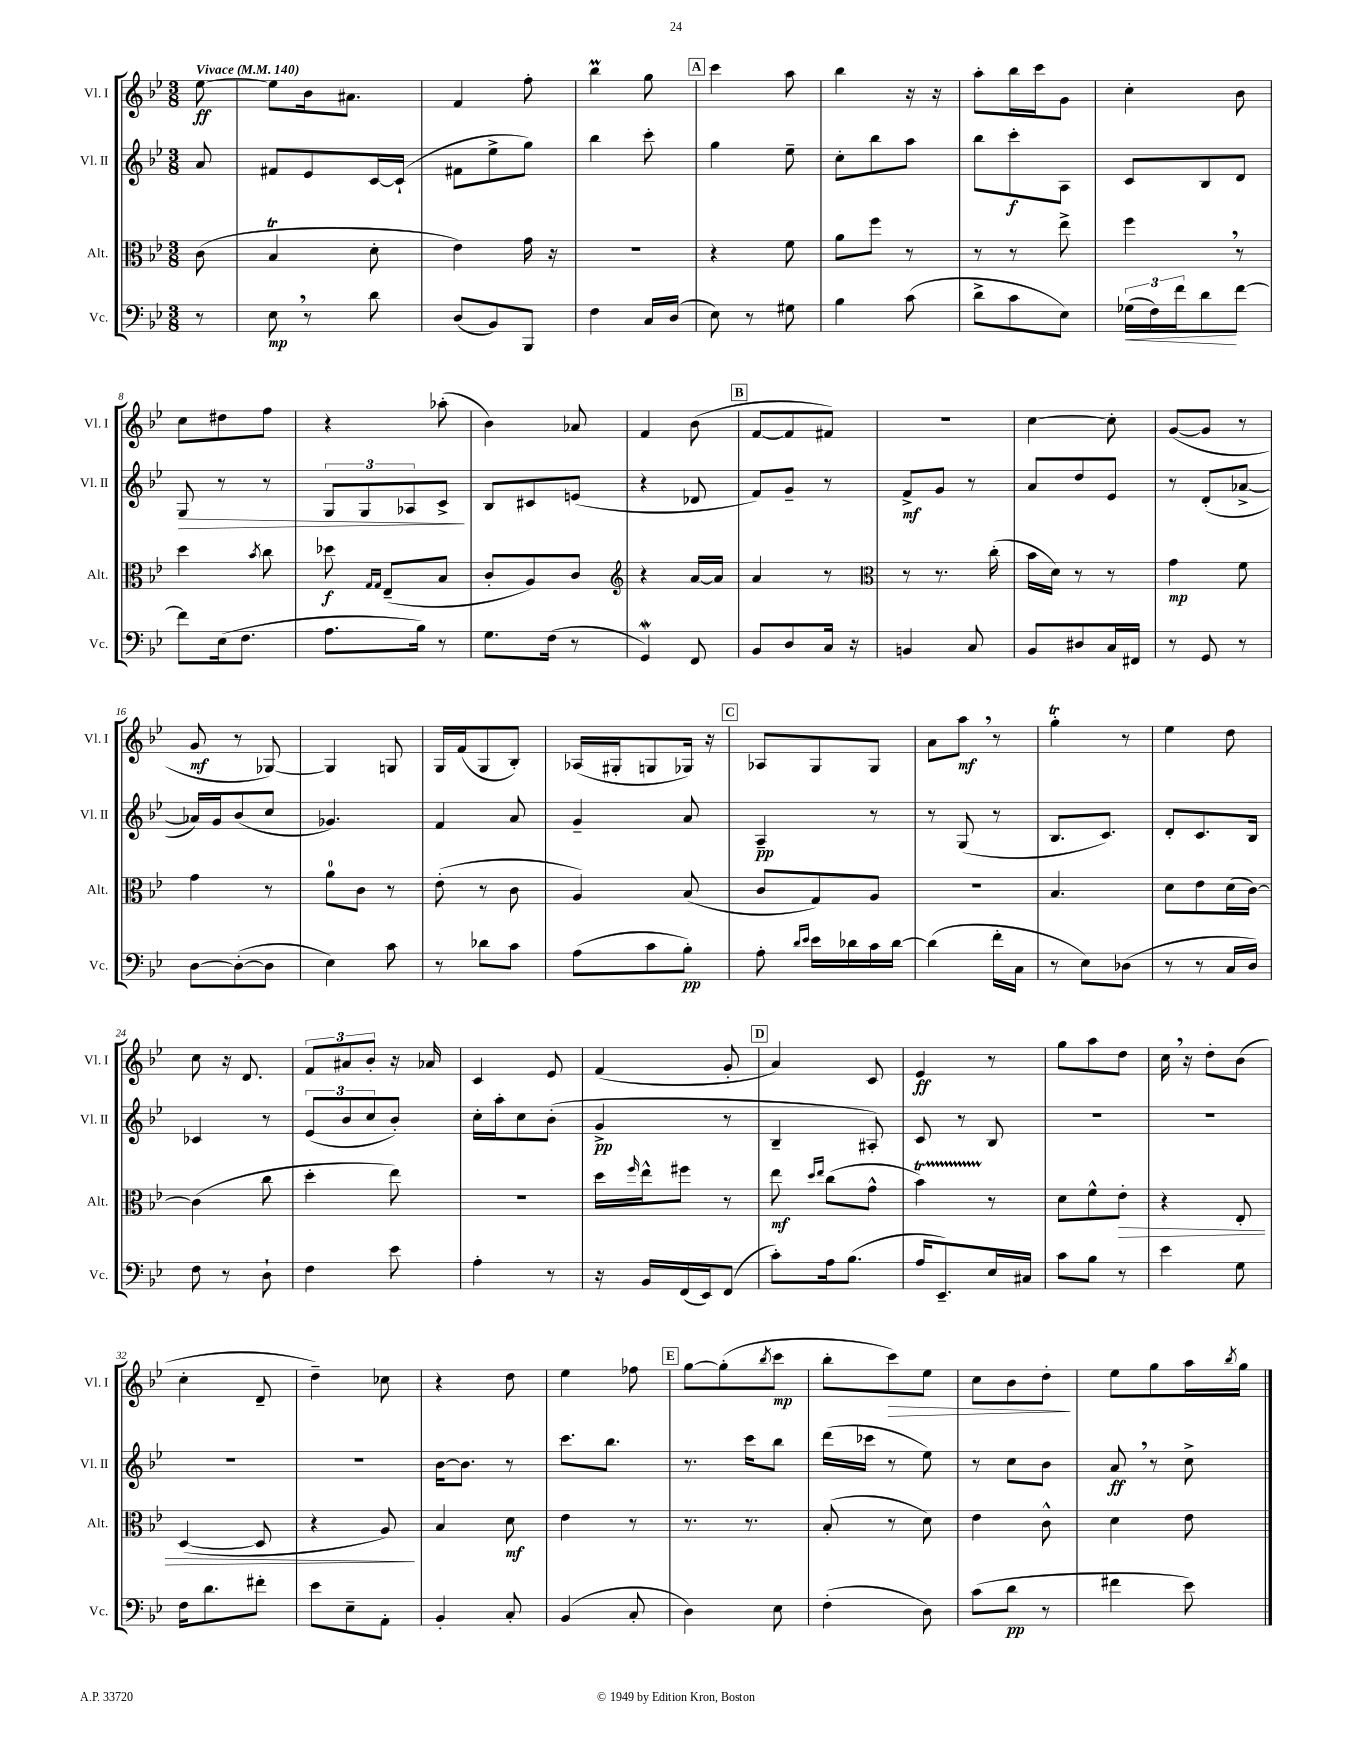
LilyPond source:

<<
\new StaffGroup <<
\new Staff = "s0" \with { instrumentName = "Vl. I" shortInstrumentName = "Vl. I" } {
    \clef treble \key bes \major \numericTimeSignature \time 3/8 \partial 8 \tempo "Vivace" 4 = 140
    ees''8~\ff |
    ees''8 bes'16 ais'8. |
    f'4 f''8-. |
    bes''4\prall g''8 |
    \mark \markup { \box "A" } c'''4 a''8 |
    bes''4 r16 r16 |
    a''8-. bes''16 c'''16 g'8 |
    c''4-. bes'8 |
    c''8 dis''8 f''8 |
    r4 aes''8-.( |
    bes'4) aes'8 |
    f'4 bes'8( |
    \mark \markup { \box "B" } f'8~ f'8 fis'8) |
    R4. |
    c''4~ c''8-. |
    g'8~( g'8 r8 |
    g'8\mf r8 ges8~) |
    ges4 g8 |
    g16 f'16( g8 bes8-.) |
    aes16( gis16-. g8 ges16) r16 |
    \mark \markup { \box "C" } aes8 g8 g8 |
    a'8 a''8\mf \breathe r8 |
    g''4-.\trill r8 |
    ees''4 d''8 |
    c''8 r16 d'8. |
    \tuplet 3/2 { f'8 ais'8 bes'8-. } r16 aes'16 |
    c'4 ees'8 |
    f'4( g'8-. |
    \mark \markup { \box "D" } a'4) c'8 |
    ees'4\ff r8 |
    g''8 a''8 d''8 |
    c''16 \breathe r16 d''8-. bes'8( |
    c''4-. d'8-- |
    d''4--) ces''8 |
    r4 d''8 |
    ees''4 fes''8 |
    \mark \markup { \box "E" } g''8~ g''8-.( \acciaccatura { bes''8 } c'''8\mp |
    bes''8-. c'''8\>) ees''8 |
    c''8 bes'8 d''8-.\! |
    ees''8 g''8 a''16 \acciaccatura { bes''8 } g''16 \bar "|." |
}
\new Staff = "s1" \with { instrumentName = "Vl. II" shortInstrumentName = "Vl. II" } {
    \clef treble \key bes \major \numericTimeSignature \time 3/8 \partial 8
    a'8 |
    fis'8 ees'8 c'16~ c'16-!( |
    fis'8 ees''8-> g''8) |
    bes''4 c'''8-. |
    \mark \markup { \box "A" } g''4 ees''8-- |
    c''8-. bes''8 a''8 |
    bes''8 c'''8-.\f a8 |
    c'8 bes8 d'8 |
    g8\> r8 r8 |
    \tuplet 3/2 { g8 g8 aes8 } c'8->\! |
    bes8 cis'8 e'8( |
    r4 des'8 |
    \mark \markup { \box "B" } f'8) g'8-- r8 |
    f'8->\mf g'8 r8 |
    a'8 d''8 ees'8 |
    r8 d'8-.( aes'8~-> |
    aes'16) g'16 bes'8( c''8 |
    ges'4.) |
    f'4 a'8 |
    g'4-- a'8 |
    \mark \markup { \box "C" } a4--\pp r8 |
    r8 g8( r8 |
    bes8. c'8.) |
    d'8-. c'8. bes16 |
    ces'4 r8 |
    \tuplet 3/2 { ees'8( bes'8 c''8 } bes'8-.) |
    c''16-. a''16-. c''8 bes'8-.( |
    g'4->\pp r8 |
    \mark \markup { \box "D" } bes4-- ais8-.) |
    c'8 r8 bes8 |
    R4. |
    R4. |
    R4. |
    R4. |
    bes'16~ bes'8. r8 |
    c'''8. bes''8. |
    \mark \markup { \box "E" } r8. c'''16 bes''8 |
    d'''16( ces'''16 r8 ees''8) |
    r8 c''8 bes'8 |
    a'8\ff \breathe r8 c''8-> \bar "|." |
}
\new Staff = "s2" \with { instrumentName = "Alt." shortInstrumentName = "Alt." } {
    \clef alto \key bes \major \numericTimeSignature \time 3/8 \partial 8
    c'8( |
    bes4\trill d'8-. |
    ees'4) g'16 r16 |
    R4. |
    \mark \markup { \box "A" } r4 f'8 |
    a'8 f''8 r8 |
    r8 r8 ees''8-> |
    f''4 \breathe r8 |
    d''4 \acciaccatura { bes'8 } c''8 |
    des''8\f \grace { g16 g16 } ees8--( bes8 |
    c'8-. a8) c'8 |
    \clef treble r4 a'16~ a'16 |
    \mark \markup { \box "B" } a'4 r8 |
    \clef alto r8 r8. c''16-.( |
    bes'16 d'16) r8 r8 |
    g'4\mp f'8 |
    g'4 r8 |
    a'8-0 c'8 r8 |
    ees'8-.( r8 c'8 |
    a4) bes8( |
    \mark \markup { \box "C" } c'8 g8) a8 |
    R4. |
    bes4. |
    d'8 ees'8 d'16( c'16~) |
    c'4( c''8 |
    d''4-. ees''8) |
    R4. |
    d''16 \grace { f''16 } ees''16-^ fis''8 r8 |
    \mark \markup { \box "D" } ees''8\mf \grace { d''16 ees''16 } c''8( g'8-^ |
    bes'4\startTrillSpan) r8\stopTrillSpan |
    d'8 f'8-^ ees'8-.\> |
    r4 ees8-. |
    d4~( d8 |
    r4 a8\!) |
    bes4 d'8\mf |
    ees'4 r8 |
    \mark \markup { \box "E" } r8. r8. |
    bes8-.( r8 d'8) |
    ees'4 c'8-^ |
    d'4 ees'8 \bar "|." |
}
\new Staff = "s3" \with { instrumentName = "Vc." shortInstrumentName = "Vc." } {
    \clef bass \key bes \major \numericTimeSignature \time 3/8 \partial 8
    r8 |
    ees8\mp \breathe r8 d'8 |
    d8( bes,8) bes,,8 |
    f4 c16 d16( |
    \mark \markup { \box "A" } ees8) r8 gis8 |
    bes4 c'8( |
    d'8-> c'8 ees8) |
    \tuplet 3/2 { ges16\<( f16) f'16 } d'8\! f'8~ |
    f'8 ees16( f8. |
    a8. bes16) r8 |
    g8. f16( r8 |
    g,4\mordent) f,8 |
    \mark \markup { \box "B" } bes,8 d8 c16 r16 |
    b,4 c8 |
    bes,8 dis8 c16 fis,16 |
    r8 g,8 r8 |
    d8~ d8~-.( d8 |
    ees4) c'8 |
    r8 des'8 c'8 |
    a8( c'8 bes8-.\pp) |
    \mark \markup { \box "C" } a8-. \grace { d'16 ees'16 } ees'16 des'16 c'16 des'16~ |
    des'4( f'16-. c16 |
    r8 ees8) des8( |
    r8 r8 c16 d16) |
    f8 r8 d8-! |
    f4 ees'8 |
    a4-. r8 |
    r16 bes,16 f,16( ees,16) f,8( |
    \mark \markup { \box "D" } c'8-.) a16 bes8.( |
    a16 ees,8.--) ees16 cis16 |
    c'8 bes8 r8 |
    ees'4 g8 |
    f16 d'8. fis'8-. |
    ees'8 ees8-- a,8-. |
    bes,4-. c8-. |
    bes,4( c8-. |
    \mark \markup { \box "E" } d4) ees8 |
    f4-.( d8) |
    c'8( d'8\pp r8 |
    fis'4 ees'8) \bar "|." |
}
>>
>>
